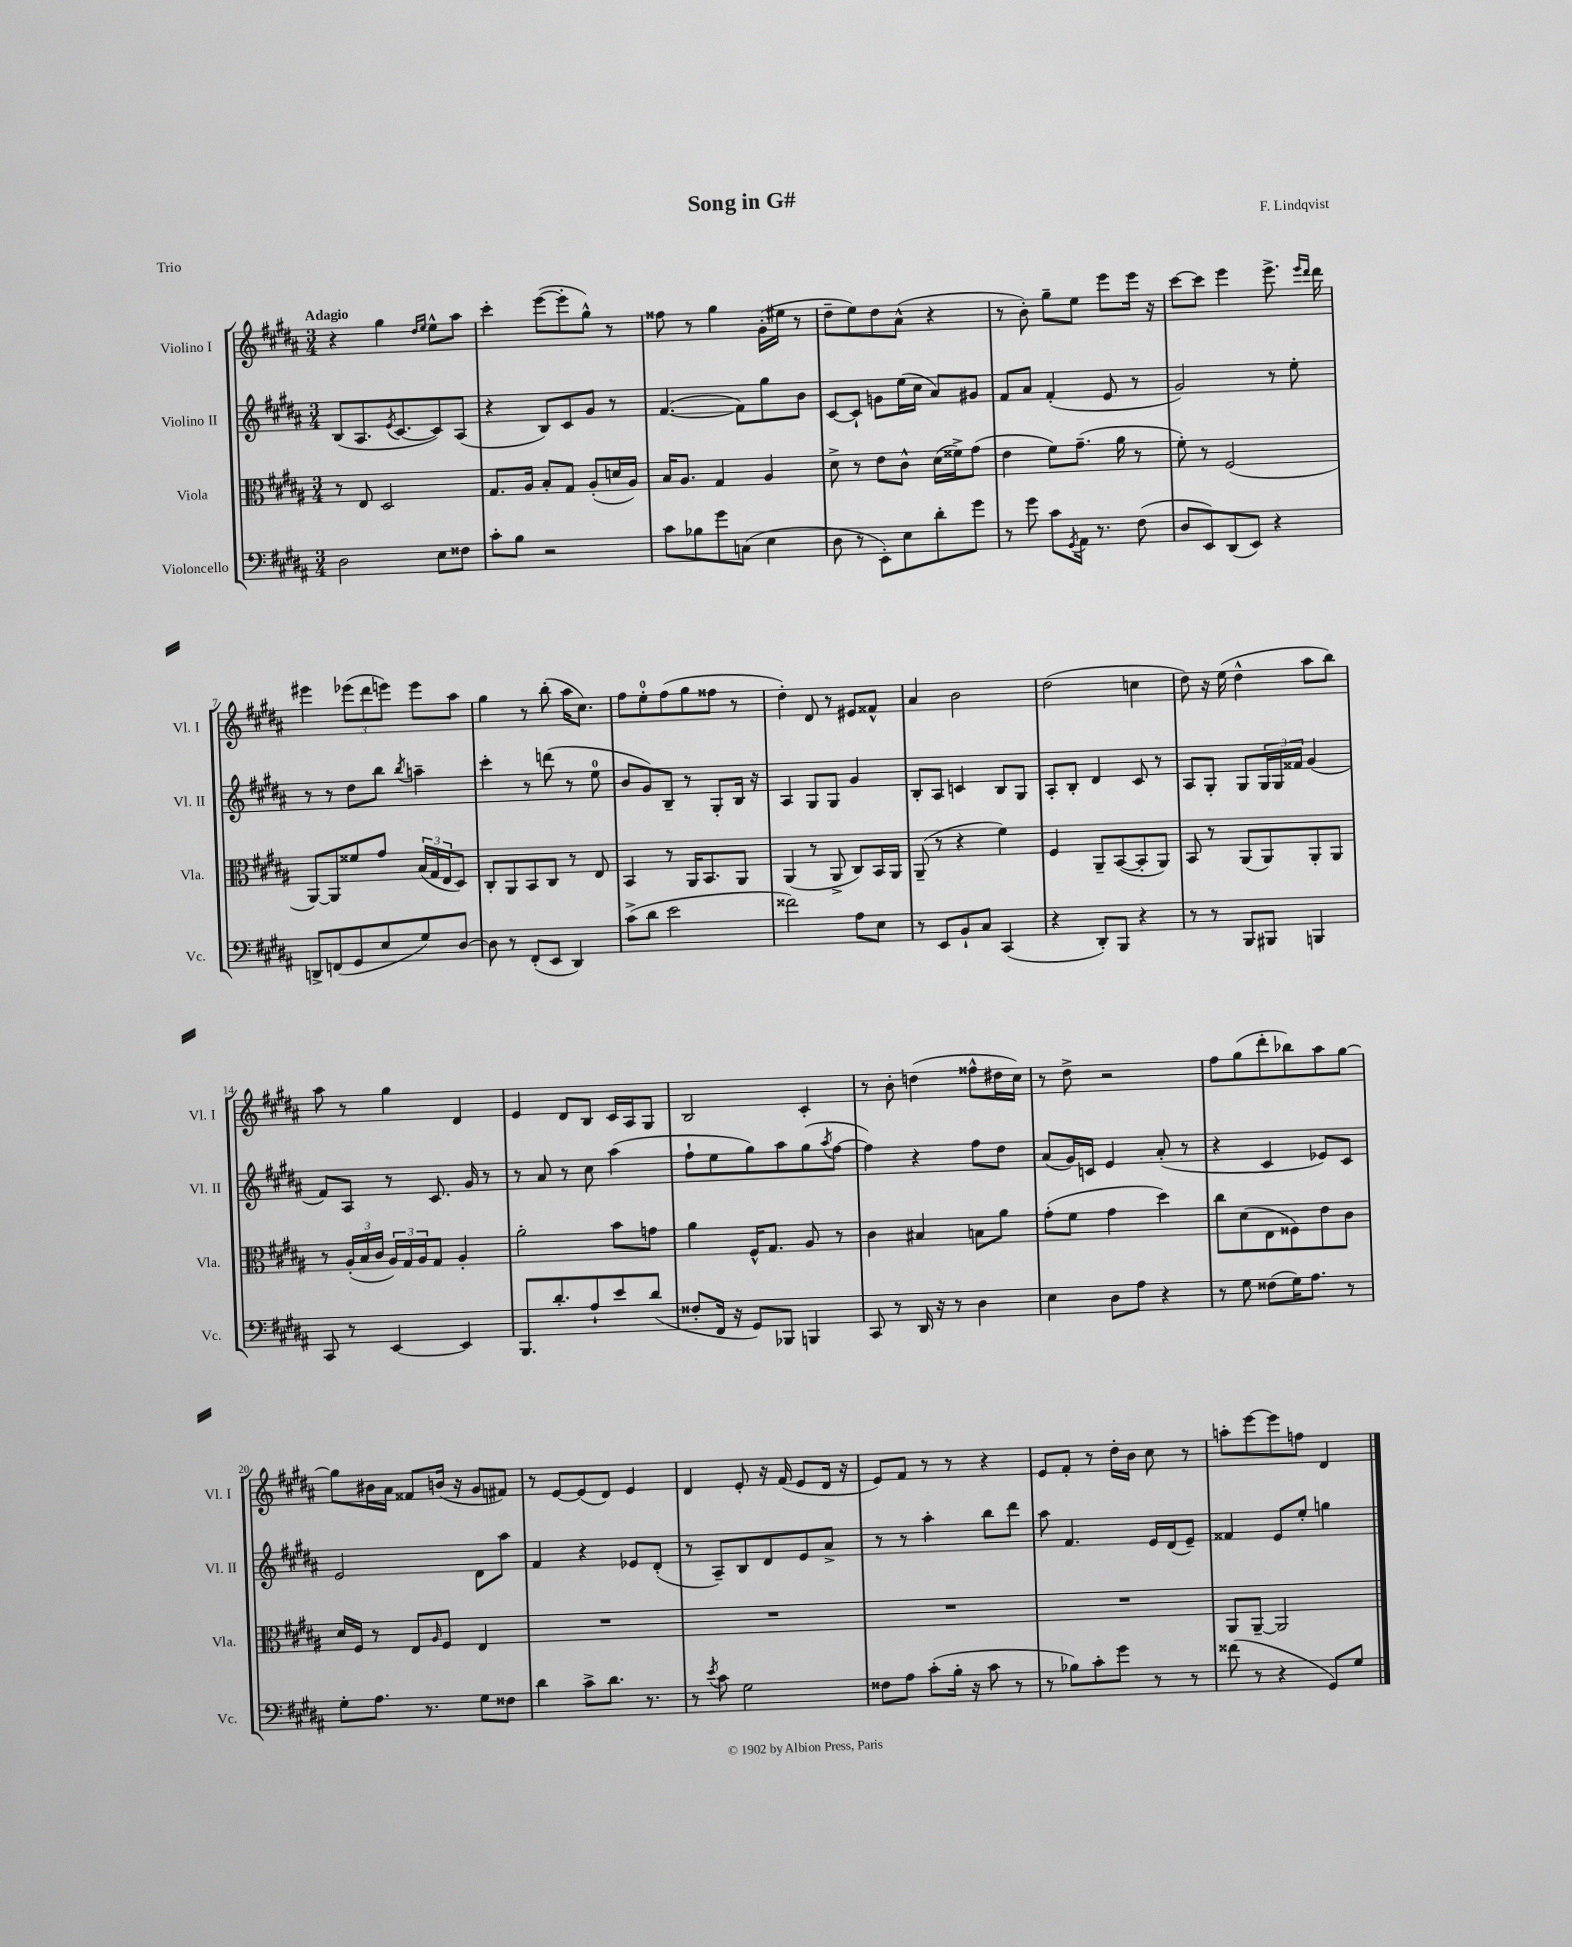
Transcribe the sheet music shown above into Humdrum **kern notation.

**kern	**kern	**kern	**kern
*staff4	*staff3	*staff2	*staff1
*clefF4	*clefC3	*clefG2	*clefG2
*k[f#c#g#d#a#]	*k[f#c#g#d#a#]	*k[f#c#g#d#a#]	*k[f#c#g#d#a#]
*M3/4	*M3/4	*M3/4	*M3/4
2D#\	8r	(8B/L	4r
.	8E/	8.A#/	.
.	2D#/	.	4gg#\
.	.	8qe/	.
.	.	[8.c#/	.
.	.	.	16qqdd#/LL
.	.	.	16qqee/JJ
8E\L	.	8c#/])	8ee^^\L
8F##\J	.	(8A#/J	8aa#\J
=	=	=	=
8c#'\L	8.G#/L	4r	4ccc#'\
8B\J	.	.	.
.	16A#/Jk	.	.
2r	8B'/L	8B/L)	([8eee\L
.	8G#/J	8c#/	8eee'\]
.	(8A#'/L	8g#/J	8gg#^^\J)
.	16d/L	8r	8r
.	16A#/JJ)	.	.
=	=	=	=
8c#\L	16B/LK	([4.f#/	8ff##\
.	8.A#/J	.	.
8B-\	.	.	8r
8g#\	4G#/	.	4gg#\
(8C\J	.	8f#\]L)	.
4E\	4A#/	8gg#\	(16g#'\LL
.	.	.	16ee#\JJ
.	.	8b\J	8r
=	=	=	=
8D#\	8d#^\	[8c#/L	8dd#~\L
8r	8r	8c#`/]J	8ee\)
8EE'\L)	8e\L	8g\L	8dd#\
8E\	8c#^^\J	(16ee\L	(8a#^^\J
.	.	16cc#\JJ	.
8d#'\	(16d#\LL	8a#/L)	4r
.	16f##^\J)	.	.
8g#\J	(8g#\J	8g#/J	.
=	=	=	=
8r	4e\	8f#/L	8r
8g#\	.	8a#/J	8b'\)
8c#\L	8f#\L)	(4f#'/	8gg#~\L
8qGG#/	.	.	.
16AA#\Jk	(8.g#~\J	.	8ee\J
8.r	.	.	.
.	.	8e/	8eee\L
.	16a#\	.	.
(8F#\	8r	8r	16eee\Jk
.	.	.	16r
=	=	=	=
8D#/L	8f#'\)	2g#/)	[8ccc#\L
8EE/)	8r	.	8ccc#\]J
(8DD#/	(2F#/	.	4eee\
8EE/J)	.	.	.
4r	.	8r	8.eee^\
.	.	8ee'\	.
.	.	.	16qqeee/LL
.	.	.	16qqddd#/JJ
.	.	.	16ddd#\
=	=	=	=
8DD^/L	[8AA#/L)	8r	4eee#\
(8FF/	8AA#/]	8r	.
8GG#/	8f##/	8dd#\L	(12eee-\L
.	.	.	12ddd#\
8E/	8g#/J	8bb\J	.
.	.	.	12eee\J)
.	.	8qbb/	.
8G#/)	(24B/LL	4aa~\	8eee\L
.	24G#/	.	.
.	24E/J	.	.
[8D#/J	8D#/J)	.	8aa#\J
=	=	=	=
8D#\]	8C#'/L	4ccc#'\	4gg#\
8r	8AA#/	.	.
(8FF#'/L	8BB/	8r	8r
8EE/J	8C#/J	(8ddd\	(8bb'\
4DD#/)	8r	8r	16aa#\LK
.	.	.	8.cc#\J)
.	8E/	8ee\	.
=	=	=	=
(8c#^\L	4BB/	8b/L	8ff#\L
8d#\J	.	8g#/)	8ee'\
2e\	8r	8B~/J	(8ff#\
.	16AA#/LK	8r	8gg#\
.	8.BB/	.	.
.	.	8G#'/L	8ff##\J
.	8AA#/J	16B/Jk	8r
.	.	16r	.
=	=	=	=
2f##\)	(4AA#/	4A#/	4dd#'\)
.	8r	8G#/L	8d#/
.	8AA#^/	8G#/J	8r
8A#\L	8C#/L)	4g#/	8e#/L
8E\J	16BB/L	.	8f##^^/J
.	16AA#/JJ	.	.
=	=	=	=
8r	(8AA#~/	8B'/L	4a#/
8EE/L	8r	8A#/J	.
8BB`/	4r	4c/	2b\
8C#/J	.	.	.
(4CC#/	4f#\)	8B/L	.
.	.	8G#/J	.
=	=	=	=
4r	4F#/	8A#'/L	(2dd#\
.	.	8B'/J	.
8DD#'/L)	8AA#~/L	4d#/	.
8BBB/J	([8BB/	.	.
4r	8BB'/]	8c#/	4cc\
.	8AA#/J)	8r	.
=	=	=	=
8r	8BB/	8A#/L	8dd#\)
8r	8r	8G#'/J	16r
.	.	.	(16ee\
8BBB/L	(8AA#/L	8G#/L	4dd#^^\
8BBB#/J	8AA#/)	24G#/L	.
.	.	24G#/	.
.	.	24f##/JJ	.
4BBB/	8AA#'/	(4g#/	8aa#\L
.	8AA#/J	.	8bb\J)
=	=	=	=
8CC#/	8r	8f#/L)	8aa#\
8r	(24A#'/LL	8A#/J	8r
.	24B/	.	.
.	24c#/JJ	.	.
[4EE/	24A#/LL)	8r	4gg#\
.	24G#/	.	.
.	24A#/J	.	.
.	8G#/J	8.c#/	.
4EE/]	4A#'/	.	4d#/
.	.	16g#/	.
.	.	8r	.
=	=	=	=
8.BBB/L	2a#'\	8r	4e/
.	.	8a#/	.
8.d#'/	.	.	.
.	.	8r	8d#/L
8A#`/	.	8cc#\	8B/J
8e/	8b\L	(4aa#\	16c#/LL
.	.	.	16A#/J
(8d#/J	8g\J	.	8G#/J
=	=	=	=
8F##'/L	4a#\	8ff#`\L	2B/
16FF#/Jk	.	8ee\	.
16r	.	.	.
8GG#/L)	16F#^^/LK	8gg#\)	.
.	8.G#/J	.	.
8BBB-/J	.	8aa#\	.
4BBB/	8A#/	(8gg#\	4c#'/
.	.	8qaa#/	.
.	8r	[8ff#\J	.
=	=	=	=
8CC#/	4c#\	4ff#\])	8r
8r	.	.	8b'\
16DD#/	4B#/	4r	(4dd\
16r	.	.	.
8r	.	.	.
4D#\	8B\L	8ff#\L	8ff##^^\L
.	8a#\J	8dd#\J	16dd#\L
.	.	.	16cc#\JJ)
=	=	=	=
4E\	(8g#'\L	(8a#/L	8r
.	8f#\J	16g#/L)	8dd#^\
.	.	16c/JJ	.
8D#\L	4g#\	4e/	2r
8A#\J	.	.	.
4r	4dd#\)	(8a#'/	.
.	.	8r	.
=	=	=	=
8r	8cc#\L	4r	8ff#\L
8G#\	(8d#\	.	(8gg#\
(8F##\L	8E\	4c#/	8ddd#'\
16G#\K)	8F##\)	.	8bb-\)
8.A#\J	.	.	.
.	8e\	8e-/L)	8aa#\
8r	8c#\J	8c#/J	[8gg#\J
=	=	=	=
8G#'\L	16d#/LL	2e/	8gg#\]L
.	16F#/JJ	.	.
8.A#\J	8r	.	16b#\L
.	.	.	16a#\JJ
.	8E/L	.	8f##/L
8.r	.	.	.
.	16qqA#/	.	.
.	8F#/J	.	(16b/Jk
.	.	.	16r
8G#\L	4E/	8d#\L	8g#/L
8F##\J	.	8aa#\J	8f#/J)
=	=	=	=
4d#\	2.r	4f#/	8r
.	.	.	[8e/L
8c#^\L	.	4r	(8e/]
8.d#\J	.	.	8d#/J)
.	.	8e-/L	4e/
8.r	.	.	.
.	.	(8d#'/J	.
=	=	=	=
8r	2.r	8r	4d#/
8qe/	.	.	.
8c#\	.	8A#~/L)	.
2G#\	.	8B/	8e'/
.	.	8d#/	16r
.	.	.	(16f#/
.	.	8e/	8e/L
.	.	8a#^/J	16d#/Jk
.	.	.	16r
=	=	=	=
8F##\L	2.r	8r	8e/L)
8A#\J	.	8r	8f#/J
(8c#'\L	.	4aa#'\	8r
16B'\Jk	.	.	8r
16r	.	.	.
8c#\	.	8bb\L	4r
8r	.	8ddd#\J	.
=	=	=	=
8r	2.r	8aa#\	8e/L
8B-\L)	.	4.f#/	8f#'/J
8c#'\	.	.	8r
8g#\J	.	.	16dd#'\LL
.	.	.	16b\JJ
8r	.	16e/LL	8cc#\
.	.	(16d#/J	.
8r	.	8e~/J)	8r
=	=	=	=
(8f##\	8AA#/L	4f##/	8aa'\L
8r	[8AA#~/J	.	[8eee\
4r	2AA#/]	8e/L	8eee\]
.	.	8ee'/J	8ff\J
8GG#/L)	.	4gg\	4d#/
8G#/J	.	.	.
==	==	==	==
*-	*-	*-	*-
